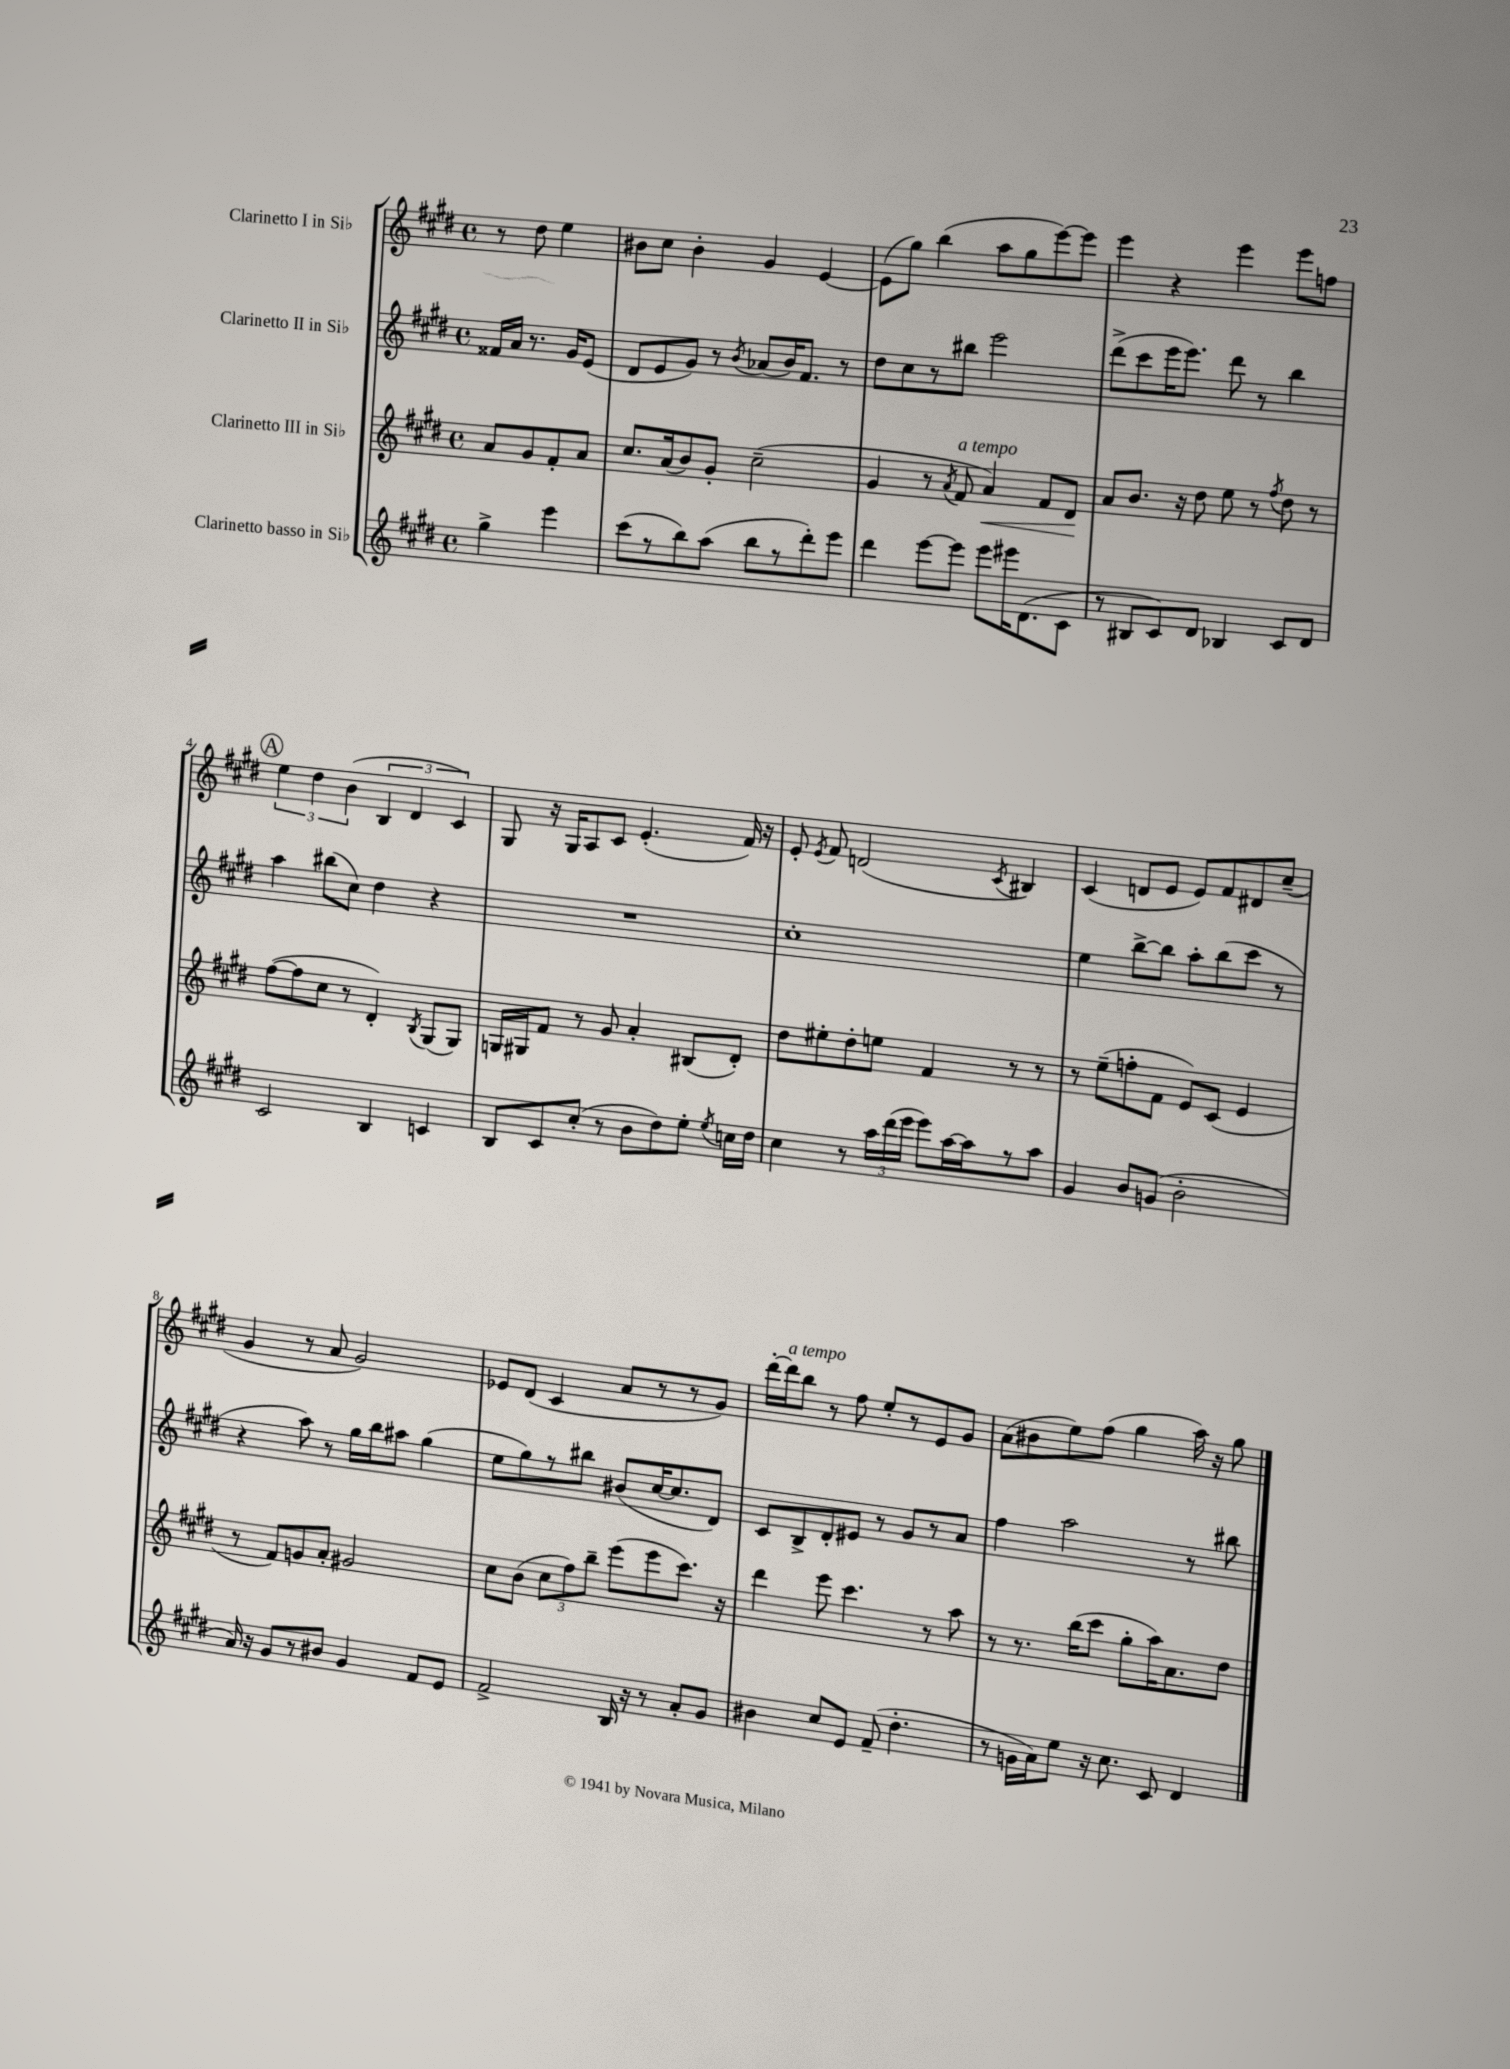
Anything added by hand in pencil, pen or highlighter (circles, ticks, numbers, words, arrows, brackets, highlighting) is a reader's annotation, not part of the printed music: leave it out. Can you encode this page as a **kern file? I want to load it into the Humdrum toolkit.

**kern	**kern	**kern	**kern
*staff4	*staff3	*staff2	*staff1
*clefG2	*clefG2	*clefG2	*clefG2
*k[f#c#g#d#]	*k[f#c#g#d#]	*k[f#c#g#d#]	*k[f#c#g#d#]
*M4/4	*M4/4	*M4/4	*M4/4
*met(c)	*met(c)	*met(c)	*met(c)
4gg#^	8a	16f##	8r
.	.	16a	.
.	8g#	8.r	8dd#
4eee	8f#'	.	4ee
.	.	16g#	.
.	8a	(8e	.
=	=	=	=
(8ccc#	8.cc#	8d#	8b#
8r	.	8e	8cc#
.	(16a	.	.
8bb)	8b)	8g#)	4b#'
(8aa	8g#'	8r	.
.	.	8qb	.
8bb	(2cc#~	(8a-	4g#
8r	.	16b)	.
.	.	8.f#	.
8ddd#')	.	.	[4e
8eee	.	8r	.
=	=	=	=
4ddd#	4g#	8dd#	(8e]
.	.	8cc#	8gg#)
[8eee	8r	8r	(4bb
.	8qa	.	.
8eee]	8f#	8bb#	.
8eee	4a)	2eee	8aa
16eee#	.	.	8gg#
(8.d#	.	.	.
.	8f#	.	[8eee)
8c#	8d#	.	8eee]
=	=	=	=
8r	8a	(8ddd#^	4eee
8B#	8.b	8ccc#	.
8c#)	.	16eee	4r
.	16r	8.eee)	.
8d#	8dd#	.	.
4B-	8ee	8ddd#	4eee
.	8r	8r	.
.	8qff#	.	.
8c#	8dd#	4bb	8eee
8d#	8r	.	8ff
=	=	=	=
2c#	([8ff#	4aa	6ee
.	8ff#]	.	.
.	.	.	6dd#
.	8cc#	(8bb#	.
.	.	.	(6b
.	8r	8cc#)	.
4B	4d#')	4dd#	6B
.	.	.	6d#
.	8qB	.	.
4c	(8G#	4r	.
.	.	.	6c#)
.	8G#)	.	.
=	=	=	=
8B	16G	1r	8G#
.	16G#	.	.
8c#	8f#	.	16r
.	.	.	16G#
(8cc#'	8r	.	8A
8r	8g#	.	8c#
8b	4a'	.	(4.e'
8dd#)	.	.	.
8ee'	(8B#	.	.
8qee	.	.	.
16cc	8d#')	.	16f#)
16dd#	.	.	16r
=	=	=	=
4cc#	8dd#	1cc#'	8e'
.	.	.	8qe
.	8ee#'	.	8f#
8r	8dd#'	.	(2d
24aa	8ee	.	.
(24ddd#	.	.	.
24eee	.	.	.
8eee)	4f#	.	.
[16aa	.	.	.
16aa]	.	.	.
.	.	.	8qc#
8r	8r	.	4B#)
8aa	8r	.	.
=	=	=	=
4g#	8r	4ee	(4c#
.	(8ee~	.	.
8b	8ff'	[8bb^	8d
(8g	8f#	8bb]	8e
2b'	8e)	8aa'	8e)
.	(8c#	(8bb	8f#
.	4e	8ccc#	8d#
.	.	8r	(8cc#~
=	=	=	=
16a)	8r	4r	4g#
16r	.	.	.
8g#	8f#)	.	.
8r	8g	8aa)	8r
8b#	8a'	8r	8a
4g#	2g#	16gg#	2g#)
.	.	16bb	.
.	.	8aa#	.
8f#	.	(4gg#	.
8e	.	.	.
=	=	=	=
2f#^	8cc#	8ee	8e-
.	(8b	8gg#)	(8d#
.	12cc#	8r	4c#
.	12ff#)	.	.
.	.	8bb#	.
.	12bb~	.	.
16B	(8eee	(8b#	8a
16r	.	.	.
8r	8eee	[16cc#	8r
.	.	8.cc#]	.
8a'	8.ccc#)	.	8r
8g#	.	8d#)	8g#)
.	16r	.	.
=	=	=	=
4b#	4ddd#	8c#	[16ddd#'
.	.	.	16ddd#]
.	.	8B^	8bb
8cc#	8eee	8d#'	8r
8e	4.ccc#	8e#	8ff#
(8f#~	.	8r	8ee'
4.dd#'	.	8g#	8r
.	8r	8r	8e
.	8aa	8a	8g#
=	=	=	=
8r	8r	4ff#	(8a
16g	8.r	.	8b#
16a)	.	.	.
8ee	.	2aa	8ee)
.	(16bb	.	.
16r	8ccc#	.	(8ff#
8.cc#	.	.	.
.	8gg#'	.	4gg#
8c#	16aa)	.	.
.	8.a	.	.
4d#	.	8r	16aa)
.	.	.	16r
.	8dd#	8bb#	8gg#
==	==	==	==
*-	*-	*-	*-
